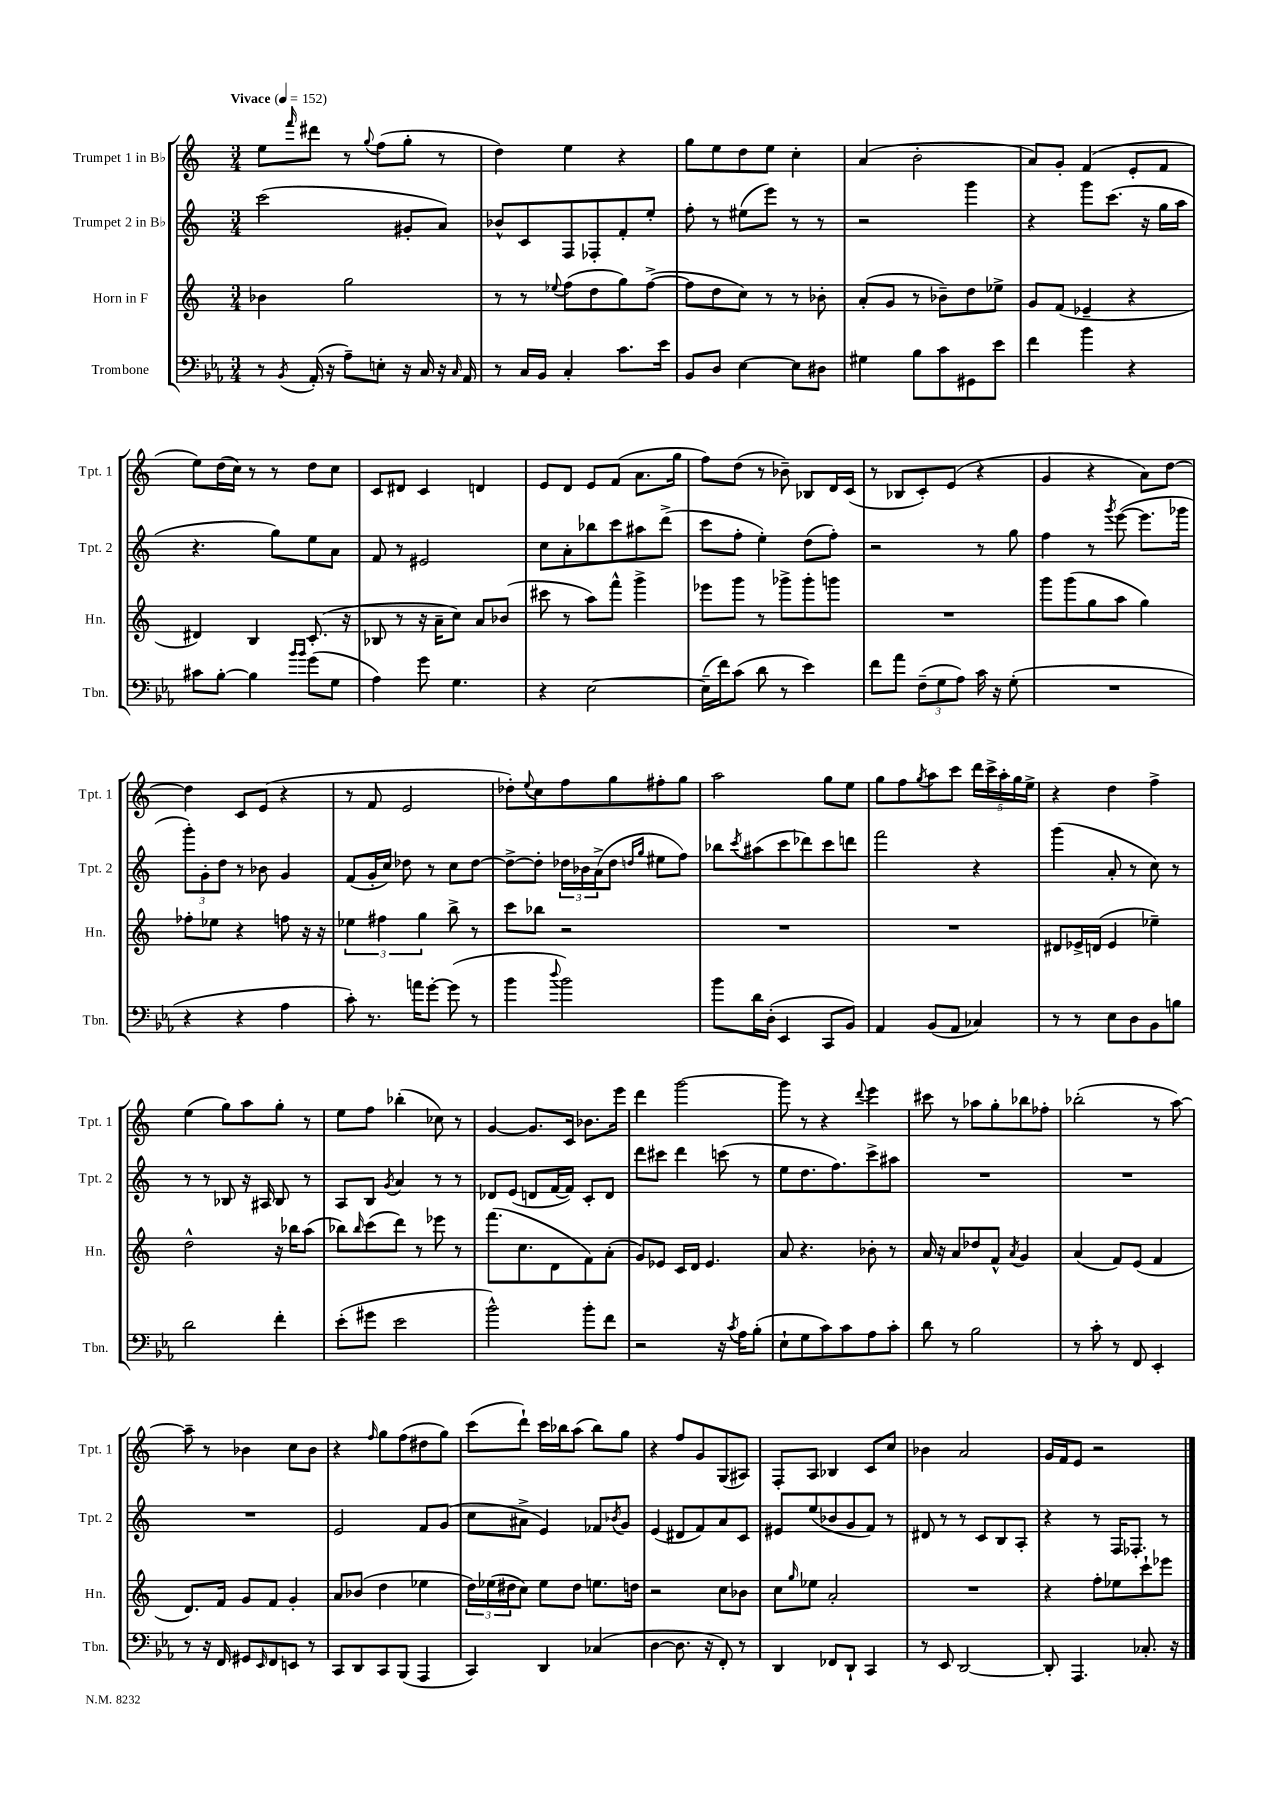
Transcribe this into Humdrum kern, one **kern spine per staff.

**kern	**kern	**kern	**kern
*staff4	*staff3	*staff2	*staff1
*clefF4	*clefG2	*clefG2	*clefG2
*k[b-e-a-]	*k[]	*k[]	*k[]
*M3/4	*M3/4	*M3/4	*M3/4
*MM152	*MM152	*MM152	*MM152
8r	4b-	(2ccc	8ee
8qBB-	.	.	16qqfff
(16AA-'	.	.	8ddd#
16r	.	.	.
8A-~)	2gg	.	8r
.	.	.	8qqgg
8E'	.	.	(8ff
16r	.	8g#'	8gg'
16C	.	.	.
16r	.	8a)	8r
16qqC	.	.	.
16AA-	.	.	.
=	=	=	=
8r	8r	8b-^^	4dd)
16C	8r	8c	.
16BB-	.	.	.
.	8qqee-	.	.
4C'	(8ff	8F	4ee
.	8dd	8F-'	.
8.c	8gg)	8f'	4r
.	([8ff^	8ee'	.
16e-	.	.	.
=	=	=	=
8BB-	8ff]	8ff'	8gg
8D	8dd	8r	8ee
[4E-	8cc)	(8ee#	8dd
.	8r	8eee)	8ee
8E-]	8r	8r	4cc'
8D#	8b-'	8r	.
=	=	=	=
4G#	(8a'	2r	(4a
.	8g	.	.
8B-	8r	.	2b'
8c	8b-~)	.	.
8GG#	8dd	4ggg	.
8e-	8ee-^	.	.
=	=	=	=
4f	8g	4r	8a)
.	(8f	.	8g'
4b-	4e-~	8ggg	(4f
.	.	(8.ccc	.
4r	4r	.	8e'
.	.	16r	.
.	.	16gg	8f
.	.	16aa	.
=	=	=	=
8c#	4d#)	4.r	8ee)
[8B-'	.	.	(16dd
.	.	.	16cc)
4B-]	4B	.	8r
.	.	8gg)	8r
16qqb-	.	.	.
16qqb-	.	.	.
(8g	(8.c'	8ee	8dd
8G	.	8a	8cc
.	16r	.	.
=	=	=	=
4A-)	8B-	8f	8c
.	8r	8r	8d#
8g	16r	2e#	4c
.	16a~	.	.
4.G	8cc)	.	.
.	8a	.	4d
.	(8b-	.	.
=	=	=	=
4r	8ccc#	8cc	8e
.	8r	8a'	8d
[2E-	8aa)	8bb-	8e
.	8fff^^	8ccc	(8f
.	4ggg^	8aa#	8.a
.	.	(8ddd^	.
.	.	.	16gg
=	=	=	=
(16E-~]	8eee-	8ccc	8ff)
16f)	.	.	.
(8c	8ggg	8ff'	(8dd
8d	8r	4ee')	8r
8r	8ggg-^	.	8b-~)
4e-)	8ggg-'	(8dd	8B-
.	8ggg	8ff')	16d
.	.	.	(16c
=	=	=	=
8f	2.r	2r	8r
8a-	.	.	8B-
(12F~	.	.	8c')
12G	.	.	.
.	.	.	(8e
12A-)	.	.	.
16c	.	8r	4r
16r	.	.	.
(8G'	.	8gg	.
=	=	=	=
2.r	8ggg	4ff	4g
.	(8ggg	.	.
.	8gg	8r	4r
.	.	8qggg	.
.	8aa	([8eee	.
.	4gg)	8.eee]	8a)
.	.	.	[8dd
.	.	16ggg-	.
=	=	=	=
4r	8ff-'	12ggg')	4dd]
.	.	12g'	.
.	8ee-	.	.
.	.	12dd	.
4r	4r	8r	8c
.	.	8b-	(8e
4A-	8ff	4g	4r
.	16r	.	.
.	16r	.	.
=	=	=	=
8c')	6ee-	(8f	8r
8.r	.	16g'	8f
.	6ff#	.	.
.	.	16cc)	.
.	.	8dd-	2e
16a	.	.	.
.	6gg	.	.
[8g'	.	8r	.
(8g]	8bb^	8cc	.
8r	8r	[8dd-	.
=	=	=	=
4b-	8ccc	8dd-^_	8dd-')
.	.	.	8qqee
.	8bb-	8dd-']	8cc
8qqdd	.	.	.
2b-)	2r	24dd-	8ff
.	.	24b-	.
.	.	(24a^	.
.	.	8dd-	8gg
.	.	16qqdd	.
.	.	16qqgg	.
.	.	8ee#	8ff#'
.	.	8ff)	8gg
=	=	=	=
8b-	2.r	8bb-	2aa
.	.	8qccc	.
16d	.	(8aa#	.
(16D'	.	.	.
4EE-	.	8ccc	.
.	.	8ddd-)	.
8CC	.	8ccc	8gg
8BB-)	.	8ddd	8ee
=	=	=	=
4AA-	2.r	2fff	8gg
.	.	.	8ff
.	.	.	8qgg
(8BB-	.	.	8aa
8AA-	.	.	8ccc
4C-)	.	4r	20ddd
.	.	.	20ccc^
.	.	.	20aa'
.	.	.	20gg
.	.	.	20ee^
=	=	=	=
8r	8d#	(4ggg	4r
8r	16e-^	.	.
.	(16d	.	.
8E-	4e-	8a'	4dd
8D	.	8r	.
8BB-	4ee-~)	8cc)	4ff^
8B	.	8r	.
=	=	=	=
2d	2dd^^	8r	(4ee
.	.	8r	.
.	.	8B-	8gg)
.	.	16r	8aa
.	.	16A#	.
4f'	16r	8B-	8gg'
.	16bb-	.	.
.	(8aa	8r	8r
=	=	=	=
(8e-'	8bb-)	8A	8ee
.	16qqbb-	.	.
8g#	(8ccc	8B	8ff
.	.	8qg	.
2e-	8ddd)	4a	(4bb-'
.	8r	.	.
.	8eee-	8r	8cc-)
.	8r	8r	8r
=	=	=	=
2b-^^)	(8.fff	8d-	[4g
.	.	(8e	.
.	8.cc	.	.
.	.	8d	8.g]
.	8d	[16f	.
.	.	16f])	16c
8b-'	8f)	8c'	8.b-
8f	(8a'	8d	.
.	.	.	16eee
=	=	=	=
2r	8g)	8ddd	4ddd
.	8e-	8ccc#	.
.	16c	4ddd	[2ggg
.	16d	.	.
.	4.e-	.	.
16r	.	(8ccc	.
8qc	.	.	.
16A-	.	.	.
(8B-'	.	8r	.
=	=	=	=
8E-`	8a	8ee	8ggg]
8G	4.r	8.dd	8r
8c)	.	.	4r
.	.	8.ff)	.
8c	.	.	.
.	.	.	8qqddd
8A-	8b-'	8ccc^	4eee
8c'	8r	8aa#	.
=	=	=	=
8d	16a	2.r	8ccc#
.	16r	.	.
8r	8a	.	8r
2B-	8dd-	.	8aa-
.	8f^^	.	8gg'
.	8qa	.	.
.	4g	.	8bb-
.	.	.	8ff-'
=	=	=	=
8r	(4a	2.r	(2bb-'
8c'	.	.	.
8r	8f)	.	.
8FF	(8e	.	.
4EE-'	4f	.	8r
.	.	.	[8aa)
=	=	=	=
8r	8.d)	2.r	8aa~]
16r	.	.	8r
16FF	16f	.	.
8GG#	8g	.	4b-
16qqEE-	.	.	.
8FF	8f	.	.
8EE	4g'	.	8cc
8r	.	.	8b-
=	=	=	=
8CC	8a	2e	4r
8DD	(8b-	.	.
.	.	.	16qqff
8CC	4dd	.	8gg
(8BBB-	.	.	(8ff
4AAA-	4ee-	8f	8dd#
.	.	(8g	8gg)
=	=	=	=
4CC)	24dd)	8cc	(8ccc
.	(24ee-	.	.
.	24dd#	.	.
.	8cc)	8a#^	8ddd`)
4DD	8ee-	4e)	16ccc
.	.	.	16bb-
.	8dd#	.	(8aa
(4C-	8.ee	8f-	8bb-)
.	.	8qb-	.
.	.	8g	8gg
.	16dd	.	.
=	=	=	=
[4D	2r	(4e	4r
8.D]	.	8d#	8ff
.	.	8f)	8g
16r	.	.	.
8FF')	8cc	8a	(8G
8r	8b-	8c	8A#)
=	=	=	=
4DD	8cc	8e#	8F'
.	16qqgg	.	.
.	8ee-	(8ee	8A
8FF-	2a'	8b-	4B-
8DD`	.	8g	.
4CC	.	8f)	8c
.	.	8r	8cc
=	=	=	=
8r	2.r	8d#	4b-
8EE-	.	8r	.
[2DD	.	8r	2a
.	.	8c	.
.	.	8B	.
.	.	8A'	.
=	=	=	=
8DD']	4r	4r	16g
.	.	.	16f
4.AAA-	.	.	8e
.	8ff'	8r	2r
.	8ee-	16F	.
.	.	8.F-'	.
8.C-'	8ccc`	.	.
.	8eee-	8r	.
16r	.	.	.
==	==	==	==
*-	*-	*-	*-
